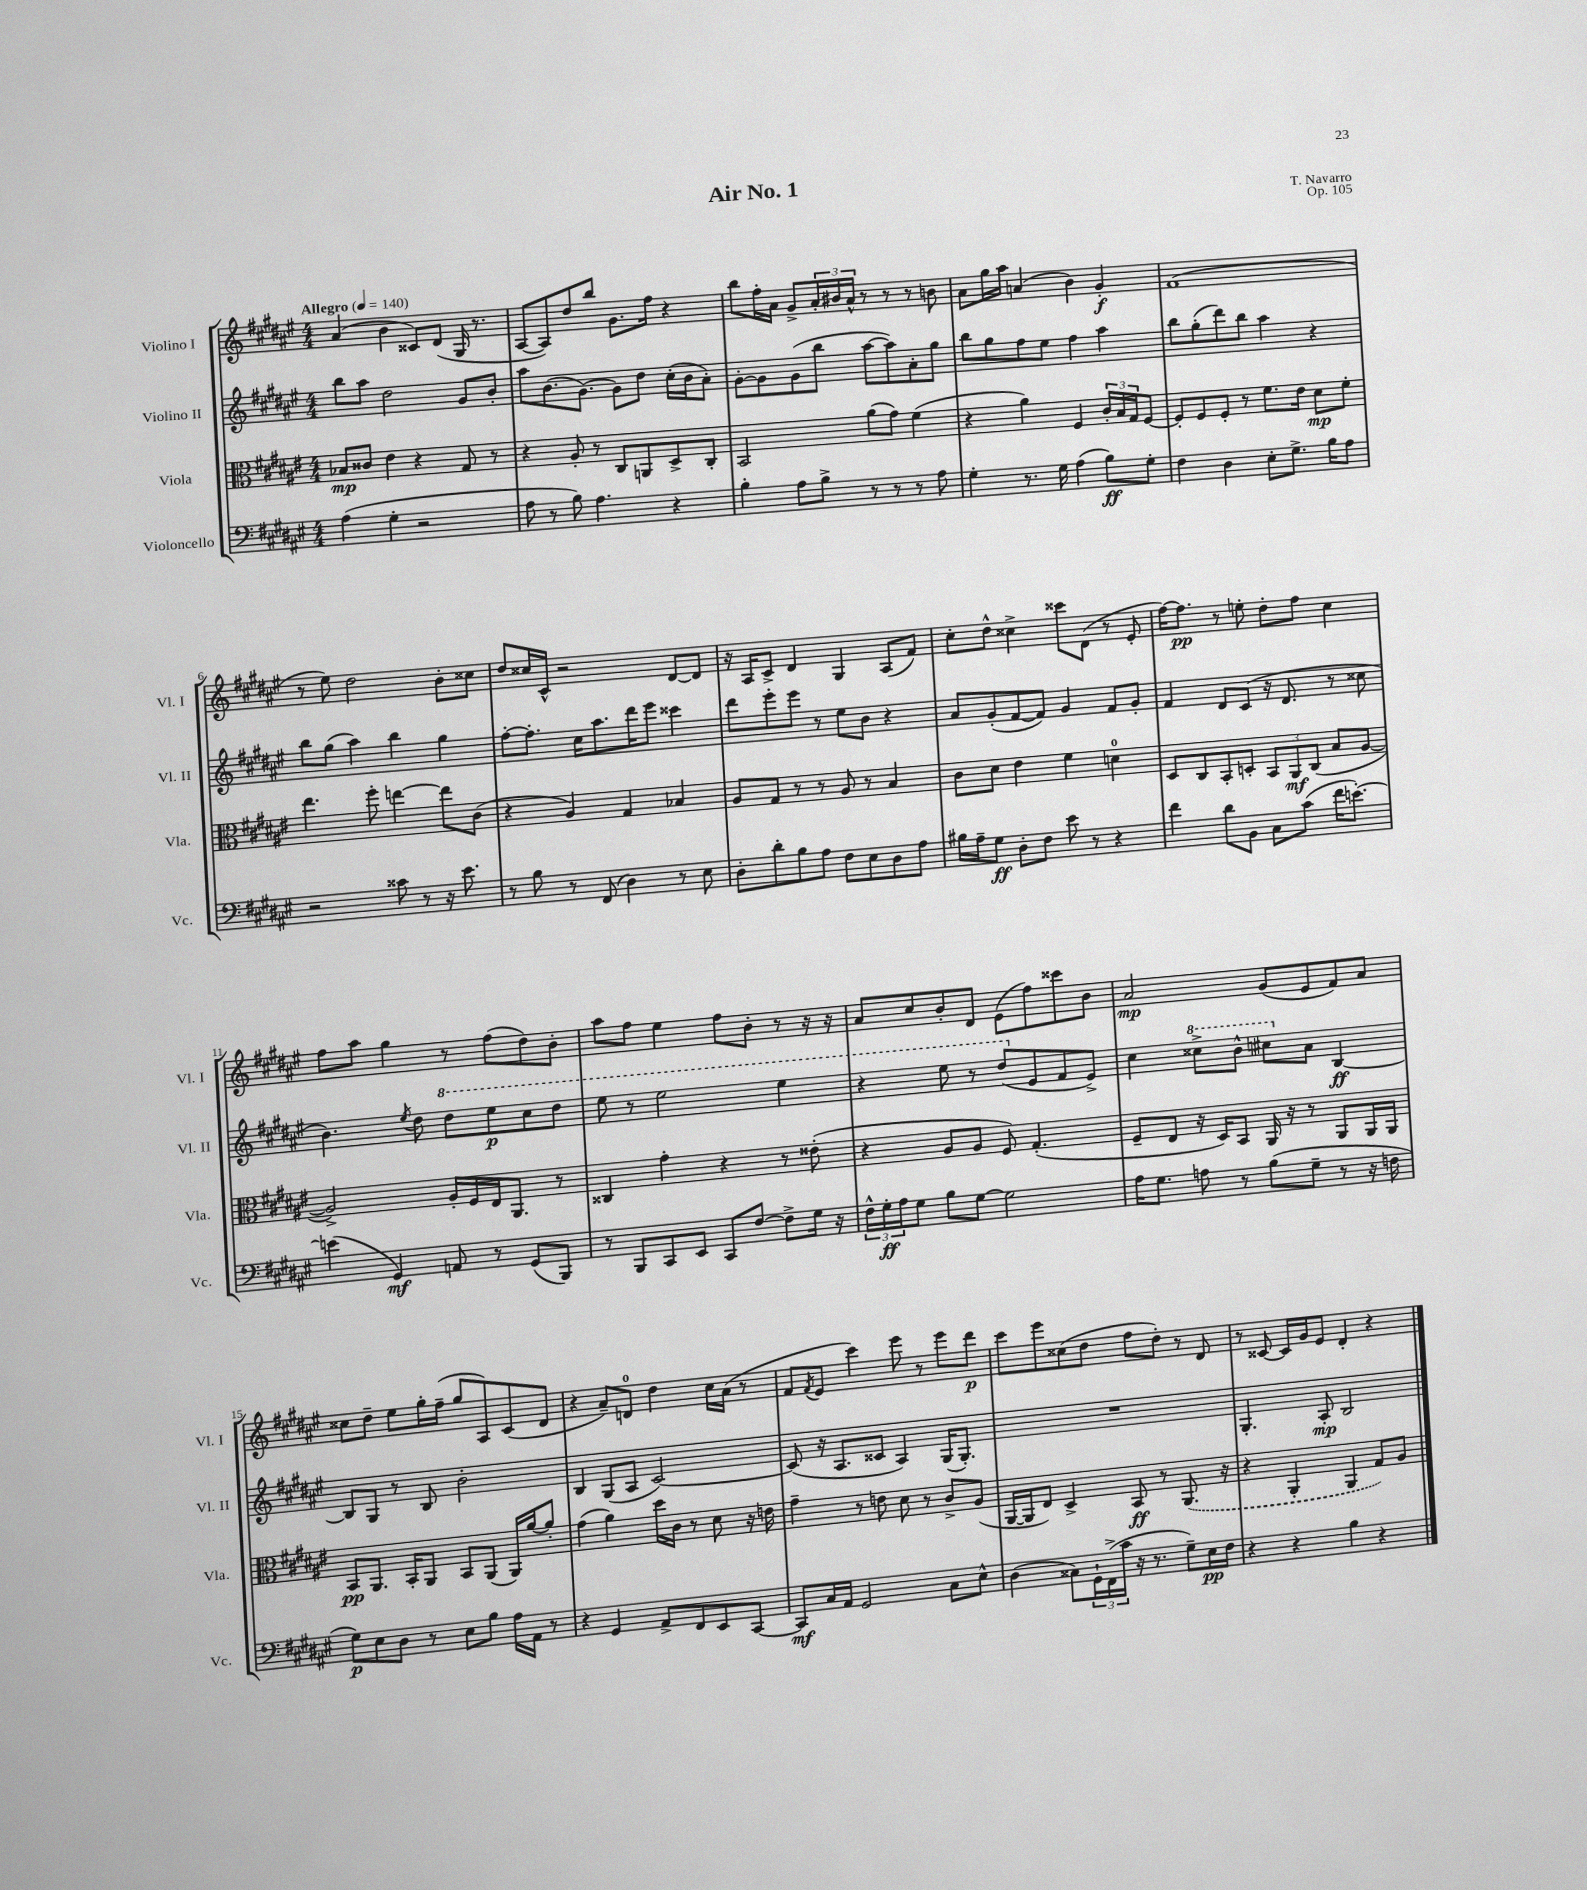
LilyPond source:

\header { title = "Air No. 1" composer = "T. Navarro" opus = "Op. 105" }
<<
\new StaffGroup <<
\new Staff = "s0" \with { instrumentName = "Violino I" shortInstrumentName = "Vl. I" } {
    \clef treble \key fis \major \numericTimeSignature \time 4/4 \tempo "Allegro" 4 = 140
    ais'4( b'4 cisis'8) dis'8( gis16 r8. |
    ais8~ ais8) dis''8 b''8 gis'8. fis''16 r4 |
    b''8 fis''16-. ais'16 gis'8-> \tuplet 3/2 { ais'16-. bis'16 ais'16-^ } r8 r8 r8 b'8 |
    ais'8 gis''16 ais''16 a'4( b'4) gis'4-.\f |
    fis'1( |
    r8 eis''8) dis''2 b'8-. cisis''8 |
    dis''8 cisis''16 cis'16-^ r2 dis'8~ dis'8 |
    r16 ais16 cis'8-> dis'4 gis4 ais8( fis'8) |
    cis''8-. dis''8-^ cisis''4-> cisis'''8 dis'8( r8 eis'8-. |
    fis''16~) fis''8.\pp r8 e''8-. dis''8-. fis''8 cis''4 |
    fis''8 ais''8 gis''4 r8 fis''8( dis''8) b'8-. |
    ais''8 fis''8 eis''4 fis''8 b'8-. r8 r16 r16 |
    ais'8 cis''8 b'8-. dis'8 eis'8( fis''8) cisis'''8 b'8 |
    ais'2\mp gis'8( eis'8 fis'8) ais'8 |
    cisis''8 dis''8-- eis''8 gis''16-. fis''16--( gis''8 ais8) cis'8( dis'8 |
    r4 ais'8--) d'8-0 dis''4 cis''16 ais'16( r8 |
    fis'8 \acciaccatura { fis'8 } eis'8 cis'''4) eis'''8 r8 eis'''8 dis'''8\p |
    cis'''8 eis'''8 cisis''8( dis''8 fis''8 dis''8-.) r8 dis'8 |
    r8 cisis'8~ cisis'16 gis'16 eis'8 dis'4-. r4 \bar "|." |
}
\new Staff = "s1" \with { instrumentName = "Violino II" shortInstrumentName = "Vl. II" } {
    \clef treble \key fis \major \numericTimeSignature \time 4/4
    b''8 ais''8 dis''2 gis'8 b'8-. |
    ais''8 b'8.( gis'8.~) gis'8 dis''8 cis''16-.( b'16 ais'8-.) |
    gis'8~-. gis'8 gis'8( b''8 ais''8~ ais''8) ais'8-. gis''8 |
    b''8 gis''8 fis''8 eis''8 fis''4 ais''4 |
    b''8 gis''8-.( dis'''8) b''8 ais''4 r4 |
    b''8 gis''8( ais''4) b''4 gis''4 |
    fis''8~-. fis''8.-. cis''16 ais''8. dis'''16 eis'''8 cisis'''4 |
    dis'''8 eis'''8-. eis'''8 r8 eis''8 b'8 r4 |
    ais'8 gis'8-.( fis'8~ fis'8) gis'4 fis'8 gis'8-. |
    fis'4 dis'8 cis'8( r16 dis'8. r8 cisis''8 |
    b'4.) \acciaccatura { eis''8 } dis''8 \ottava #1 dis'''8 eis'''8\p cis'''8 dis'''8 |
    eis'''8 r8 eis'''2 eis'''4 |
    r4 eis'''8 r8 dis'''8( \ottava #0 eis'8 fis'8 eis'8->) |
    cis''4 \ottava #1 cisis'''8-> b''8-^ cis'''8 \ottava #0 ais'8 b4~\ff |
    b8 gis8 r8 b8 b'2-. |
    b4 gis8( ais8 cis'2~) |
    cis'8( r16 ais8. cisis'8 ais4) gis16( gis8.-.) |
    R1 |
    gis4.-. ais8-.\mp b2 \bar "|." |
}
\new Staff = "s2" \with { instrumentName = "Viola" shortInstrumentName = "Vla." } {
    \clef alto \key fis \major \numericTimeSignature \time 4/4
    bes8\mp cisis'8 eis'4 r4 gis8 r8 |
    r4 ais8-. r8 cis8 a,8 dis8-> cis8-. |
    b,2 ais'8( gis'8) fis'4( |
    r4 ais'4) fis4 \tuplet 3/2 { cis'16-. b16 gis16 } fis8~ |
    fis8-. fis8 fis8-. r8 fis'8. eis'16 dis'8\mp fis'8-. |
    eis''4. fis''8-. e''4~ e''8 cis'8( |
    r4 ais4) gis4 bes4 |
    ais8 gis8 r8 r8 ais8 r8 b4 |
    cis'8 dis'8 eis'4 fis'4 d'4-0 |
    dis8 cis8 b,8-. d8-. \tuplet 3/2 { b,8 ais,8\mf cis8( } b8 ais8~ |
    ais2->) ais16-. fis16 eis16 ais,8. r8 |
    cisis4 gis'4-. r4 r8 eisis'8-.( |
    r4 ais8 ais8 fis8) gis4.-.( |
    fis8-- eis8 r16 dis16) b,8 ais,16 r16 r8 ais,8 ais,16 ais,16 |
    b,8\pp ais,8. b,16-. ais,8 b,8 ais,8( ais,16) ais'16~ ais'8-. |
    gis'4( ais'4) dis''16 cis'16 r8 dis'8 r16 e'16 |
    gis'4-- r8 e'8 dis'8 r8 cis'8-> ais8( |
    ais,16~ ais,16 eis8) dis4-> b,8\ff r8 \once \slurDashed ais,8.( r16 |
    r4 ais,4-. ais,4 gis8) ais8 \bar "|." |
}
\new Staff = "s3" \with { instrumentName = "Violoncello" shortInstrumentName = "Vc." } {
    \clef bass \key fis \major \numericTimeSignature \time 4/4
    ais4( gis4-. r2 |
    ais8 r8 b8) ais4. r4 |
    b4-. ais8 b8-> r8 r8 r8 ais8 |
    gis4-. r8. gis16 ais4( b8\ff) gis8-. |
    fis4 dis4 eis8-. gis8.-> b16 ais8 |
    r2 cisis'8 r8 r16 eis'8. |
    r8 b8 r8 fis,8( dis4) r8 eis8 |
    dis8-. dis'8-. b8 ais8 fis8 eis8 dis8 ais8 |
    bis16 ais16-- gis8\ff dis8-. fis8 eis'8 r8 r4 |
    fis'4 dis'8 b,8 cis8 cis'8( fis'16 e'8.~-.) |
    e'4( gis,4\mf) a,8 r8 gis,8( b,,8) |
    r8 b,,8 cis,8 eis,8 cis,8 fis8~ fis8-> gis16 r16 |
    \tuplet 3/2 { fis16-^ gis16-.\ff ais16 } gis8 b8 gis8~ gis2 |
    ais16 gis8. a8 r8 b8( gis8-- r8 r16 f16 |
    gis8\p) eis8 dis8 r8 eis8 b8 ais16 ais,16 r8 |
    r4 gis,4 ais,8-> fis,8 eis,8 cis,8~ |
    cis,8\mf cis16 ais,16 gis,2 cis8 eis8-^ |
    dis4( cisis8) \tuplet 3/2 { gis,16-! fis,16->( cis'16 } r16 r8. gis8--) eis16\pp fis16 |
    r4 r4 b4 r4 \bar "|." |
}
>>
>>
